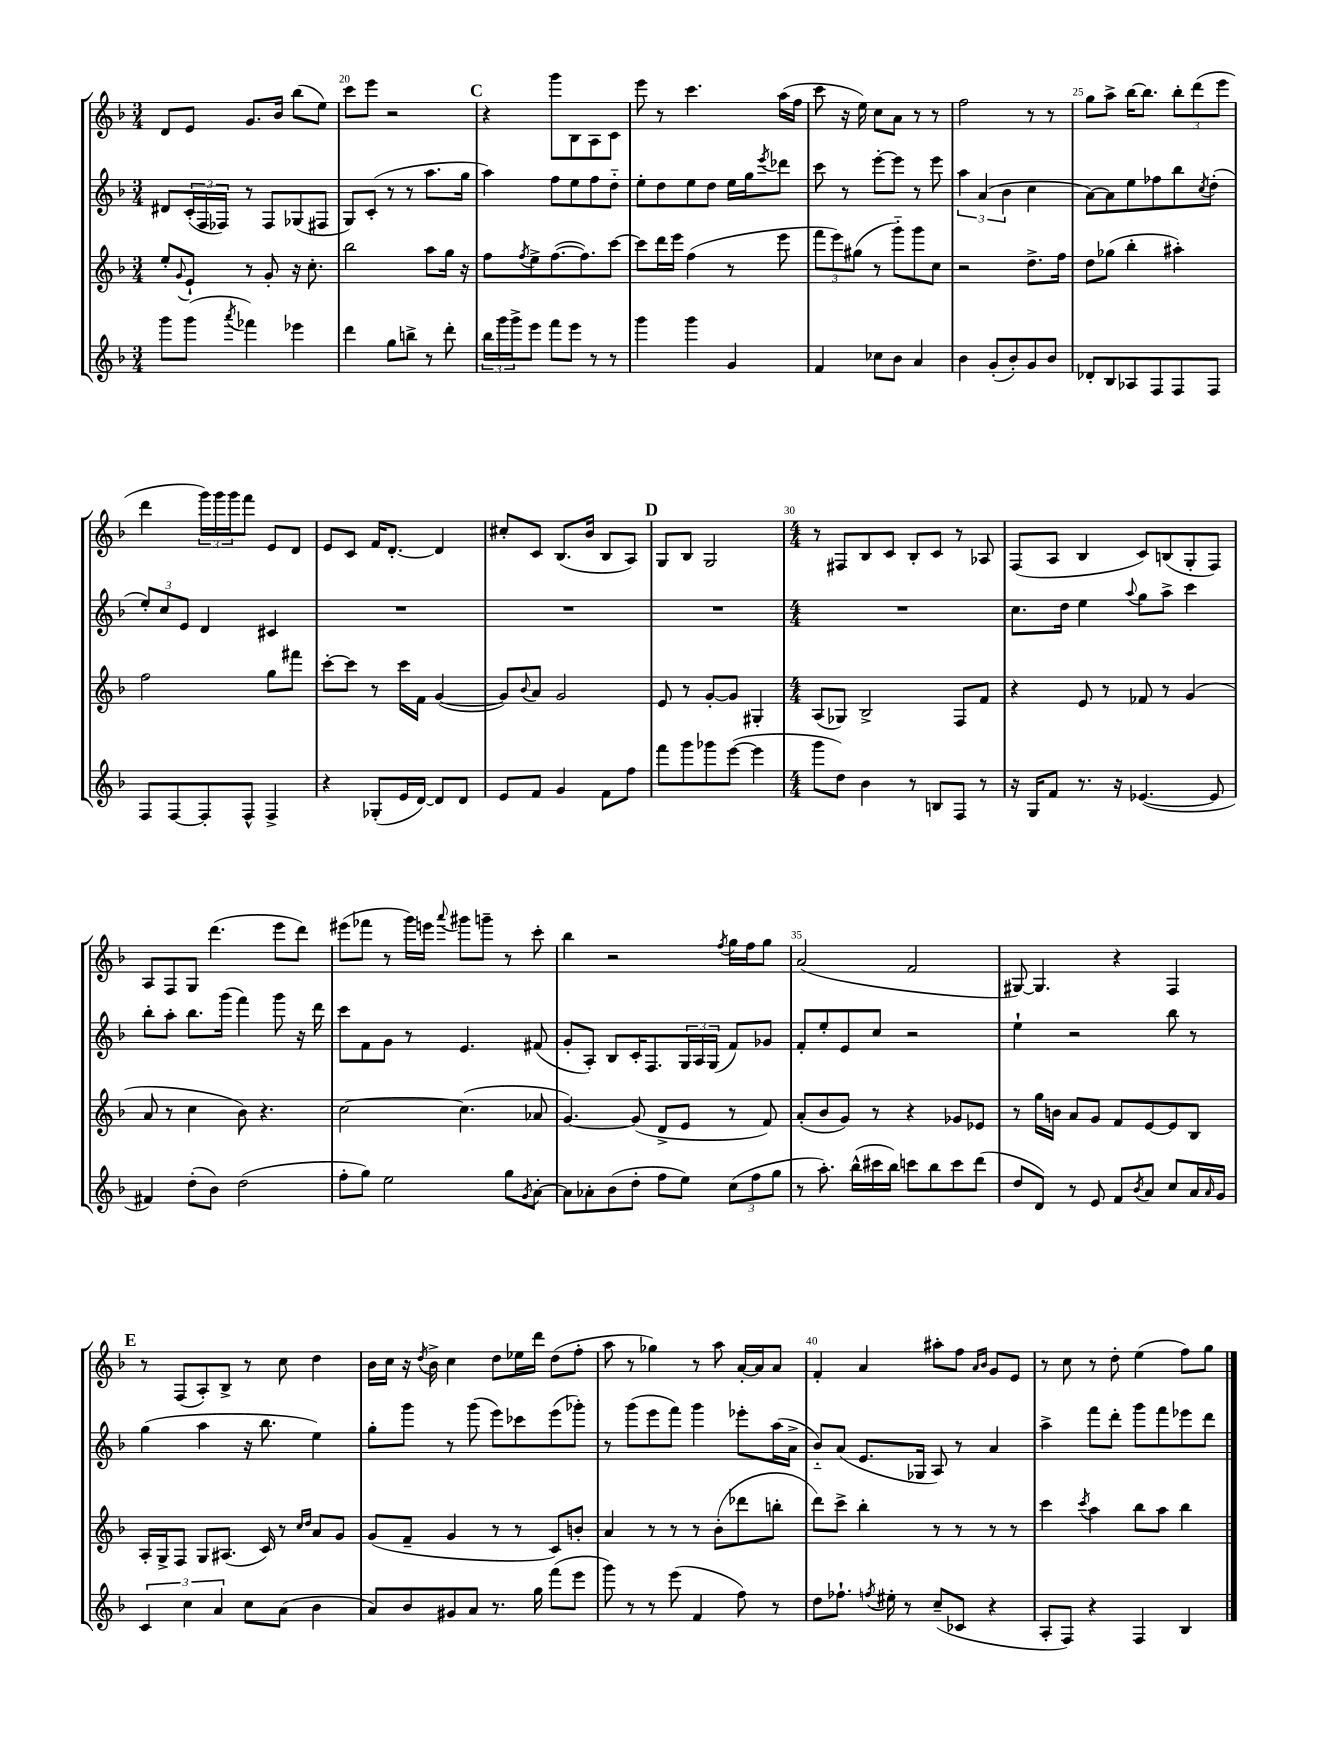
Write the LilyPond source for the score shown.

<<
\new StaffGroup <<
\new Staff = "s0" {
    \clef treble \key f \major \numericTimeSignature \time 3/4
    d'8 e'8 g'8. bes'16 bes''8( e''8) |
    c'''8 e'''8 r2 |
    \mark \markup { \bold "C" } r4 g'''8 bes8 a8 c'8 |
    e'''8 r8 c'''4. a''16( f''16 |
    c'''8 r16 e''16) c''8 a'8 r8 r8 |
    f''2 r8 r8 |
    g''8 a''8-> bes''16~ bes''8. \tuplet 3/2 { bes''8-. d'''8( e'''8 } |
    d'''4 \tuplet 3/2 { g'''16) g'''16 g'''16 } f'''8 e'8 d'8 |
    e'8 c'8 f'16 d'8.~-. d'4 |
    cis''8-. c'8 bes8.( bes'16 bes8 a8) |
    \mark \markup { \bold "D" } g8 bes8 g2 |
    \numericTimeSignature \time 4/4 r8 fis8 bes8 c'8 bes8-. c'8 r8 aes8 |
    f8( a8 bes4 c'8) b8( g8-. f8) |
    a8 f8 g8 d'''4.( e'''8 d'''8) |
    eis'''8( fes'''8 r8 g'''16) e'''16 \appoggiatura { a'''8 } gis'''8 g'''8-- r8 c'''8-. |
    bes''4 r2 \acciaccatura { f''8 } g''16 f''16 g''8 |
    a'2( f'2 |
    gis8~) gis4. r4 f4 |
    \mark \markup { \bold "E" } r8 f8( a8-.) bes8-> r8 c''8 d''4 |
    bes'16 c''16 r16 \acciaccatura { d''8 } bes'16-> c''4 d''8 ees''16 d'''16 d''8( f''8-. |
    a''8 r8 ges''4) r8 a''8 a'16~-. a'16 a'8 |
    f'4-. a'4 ais''8-. f''8 \grace { a'16 bes'16 } g'8 e'8 |
    r8 c''8 r8 d''8-. e''4( f''8) g''8 \bar "|." |
}
\new Staff = "s1" {
    \clef treble \key f \major \numericTimeSignature \time 3/4
    dis'8 \tuplet 3/2 { c'16-.( f16 fes16) } r8 fes8 ges8( fis8 |
    g8) c'8-.( r8 r8 a''8. g''16 |
    \mark \markup { \bold "C" } a''4) f''8 e''8 f''8 d''8-_ |
    e''8-. d''8 e''8 d''8 e''16 g''16 \acciaccatura { e'''8 } des'''8 |
    c'''8 r8 e'''8~-. e'''8 r8 e'''8 |
    \tuplet 3/2 { a''4 a'4( bes'4 } c''4 |
    a'8~) a'8 e''8 fes''8 bes''8 \acciaccatura { c''8 } d''8-.( |
    \tuplet 3/2 { e''8-.) c''8 e'8 } d'4 cis'4 |
    R2. |
    R2. |
    \mark \markup { \bold "D" } R2. |
    \numericTimeSignature \time 4/4 R1 |
    c''8. d''16 e''4 \appoggiatura { a''8 } g''8 a''8-> c'''4 |
    bes''8-. a''8-. bes''8. g'''16( f'''4) g'''8 r16 d'''16 |
    c'''8 f'8 g'8 r8 e'4. fis'8( |
    g'8-. a8-.) bes8 c'16-. f8. \tuplet 3/2 { g16 a16 g16( } f'8) ges'8 |
    f'8-. e''8-. e'8 c''8 r2 |
    e''4-! r2 bes''8 r8 |
    \mark \markup { \bold "E" } g''4( a''4 r16 bes''8. e''4) |
    g''8-. g'''8 r8 g'''8( e'''8) ces'''8 e'''8( ges'''8-.) |
    r8 g'''8( e'''8 f'''8) g'''4 ees'''8-. a''16( a'16-> |
    bes'8-_) a'8( e'8. ges16 a8) r8 a'4 |
    a''4-> f'''8 d'''8-. g'''8 f'''8 ees'''8 d'''8 \bar "|." |
}
\new Staff = "s2" {
    \clef treble \key f \major \numericTimeSignature \time 3/4
    e''8-. \appoggiatura { g'8 } e'8-! r8 g'8-. r16 c''8.-. |
    bes''2 a''8 g''16 r16 |
    \mark \markup { \bold "C" } f''8 \acciaccatura { f''8 } e''8-> f''8.~( f''8.) c'''8~ |
    c'''8 d'''16 e'''16 f''4( r8 e'''8 |
    \tuplet 3/2 { f'''8 e'''8) gis''8( } r8 g'''8-_) g'''8 c''8 |
    r2 d''8.-> f''16 |
    d''8 ges''8( bes''4-. ais''4-.) |
    f''2 g''8 fis'''8 |
    c'''8~-. c'''8 r8 c'''16 f'16 g'4~( |
    g'8) \appoggiatura { bes'8 } a'8 g'2 |
    \mark \markup { \bold "D" } e'8 r8 g'8~-. g'8 gis4-. |
    \numericTimeSignature \time 4/4 a8( ges8) bes2-> f8 f'8 |
    r4 e'8 r8 fes'8 r8 g'4( |
    a'8 r8 c''4 bes'8) r4. |
    c''2~ c''4.( aes'8 |
    g'4.~) g'8( d'8-> e'8 r8 f'8) |
    a'8-.( bes'8 g'8) r8 r4 ges'8 ees'8 |
    r8 g''16 b'16 a'8 g'8 f'8 e'8~ e'8 bes8 |
    \mark \markup { \bold "E" } a16-. g16-> f8 g8 ais8.( c'16) r8 \grace { c''16 d''16 } a'8 g'8 |
    g'8( f'8-- g'4 r8 r8 c'8) b'8-. |
    a'4 r8 r8 r8 bes'8-.( des'''8 b''8-. |
    d'''8) c'''8-> bes''4-. r8 r8 r8 r8 |
    c'''4 \acciaccatura { c'''8 } a''4 bes''8 a''8 bes''4 \bar "|." |
}
\new Staff = "s3" {
    \clef treble \key f \major \numericTimeSignature \time 3/4
    g'''8 g'''8( \acciaccatura { a'''8 } fes'''4) ees'''4 |
    d'''4 g''8 b''8-> r8 d'''8-. |
    \mark \markup { \bold "C" } \tuplet 3/2 { bes''16 g'''16 g'''16-> } e'''8 f'''8 e'''8 r8 r8 |
    g'''4 g'''4 g'4 |
    f'4 ces''8 bes'8 a'4 |
    bes'4 g'8-.( bes'8-.) g'8 bes'8 |
    des'8-. bes8 aes8 f8 f8 f8 |
    f8 f8~ f8-. f8-^ f4-> |
    r4 ges8-.( e'16 d'16~) d'8 d'8 |
    e'8 f'8 g'4 f'8 f''8 |
    \mark \markup { \bold "D" } f'''8 g'''8 ges'''8 e'''8~( e'''4 |
    \numericTimeSignature \time 4/4 g'''8 d''8) bes'4 r8 b8 f8 r8 |
    r16 g16 f'8 r8. r16 ees'4.~( ees'8 |
    fis'4) d''8-.( bes'8) d''2( |
    f''8-. g''8) e''2 g''8 \acciaccatura { g'8 } a'8~-. |
    a'8 aes'8-. bes'8( d''8-. f''8 e''8) \tuplet 3/2 { c''8( f''8 g''8 } |
    r8 a''8.-.) bes''16-^( cis'''16 bes''16) c'''8 bes''8 c'''8 d'''8( |
    d''8 d'8) r8 e'8 f'8 \acciaccatura { bes'8 } a'8 c''8 a'16 \grace { a'16 } g'16 |
    \mark \markup { \bold "E" } \tuplet 3/2 { c'4 c''4 a'4 } c''8 a'8( bes'4 |
    a'8) bes'8 gis'8 a'8 r8. g''16 f'''8( e'''8 |
    g'''8) r8 r8 e'''8( f'4 f''8) r8 |
    d''8 fes''8.-! \acciaccatura { f''8 } eis''16-. r8 c''8--( ces'8 r4 |
    a8-. f8) r4 f4 bes4 \bar "|." |
}
>>
>>
\layout { \context { \Score currentBarNumber = #19 \override BarNumber.break-visibility = ##(#f #t #t) barNumberVisibility = #(every-nth-bar-number-visible 5) } }
